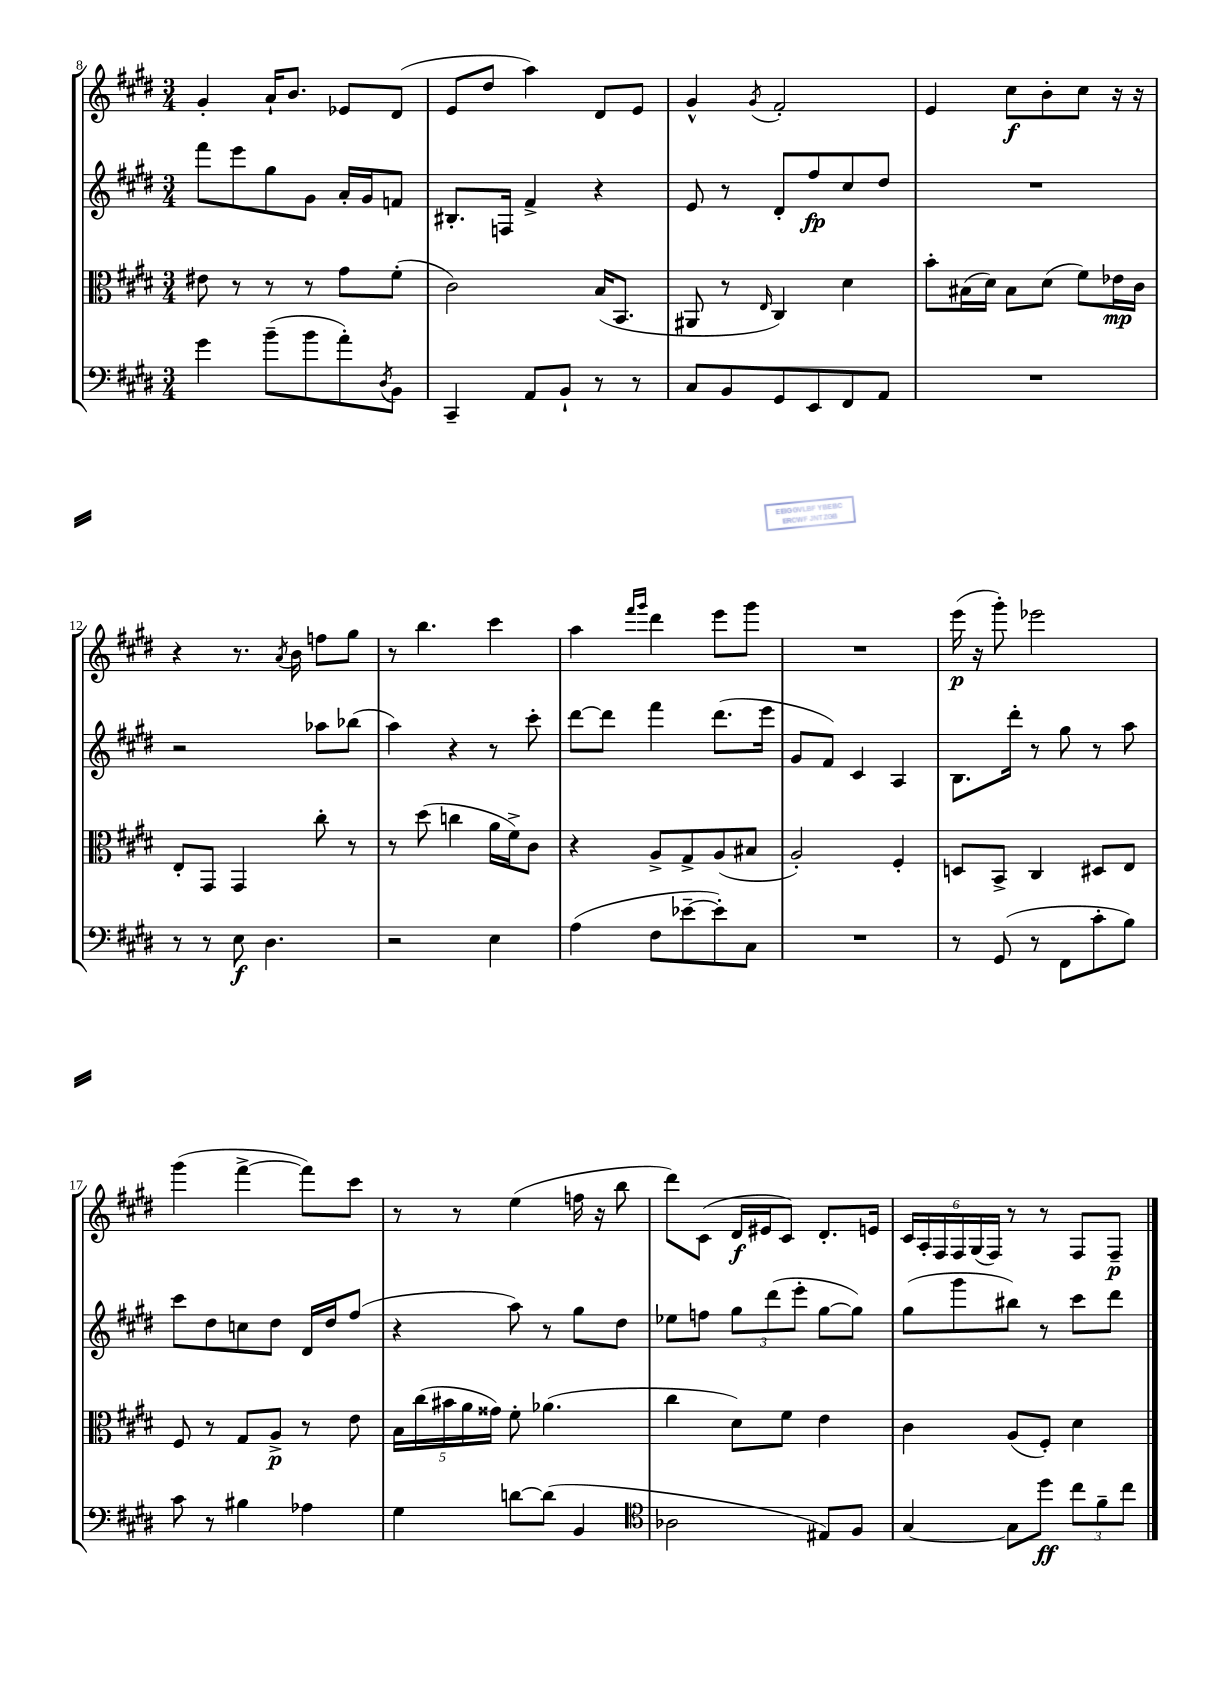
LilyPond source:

<<
\new StaffGroup <<
\new Staff = "s0" {
    \clef treble \key e \major \numericTimeSignature \time 3/4
    gis'4-. a'16-! b'8. ees'8 dis'8( |
    e'8 dis''8 a''4) dis'8 e'8 |
    gis'4-^ \acciaccatura { gis'8 } fis'2-. |
    e'4 cis''8\f b'8-. cis''8 r16 r16 |
    r4 r8. \acciaccatura { a'8 } b'16 f''8 gis''8 |
    r8 b''4. cis'''4 |
    a''4 \grace { fis'''16 gis'''16 } dis'''4 e'''8 gis'''8 |
    R2. |
    e'''16\p( r16 gis'''8-.) ees'''2 |
    gis'''4( fis'''4~-> fis'''8) cis'''8 |
    r8 r8 e''4( f''16 r16 b''8 |
    dis'''8) cis'8( dis'16\f eis'16 cis'8) dis'8.-. e'16 |
    \tuplet 6/4 { cis'16 a16-. fis16 fis16 gis16( fis16) } r8 r8 fis8 fis8--\p \bar "|." |
}
\new Staff = "s1" {
    \clef treble \key e \major \numericTimeSignature \time 3/4
    fis'''8 e'''8 gis''8 gis'8 a'16-. gis'16 f'8 |
    bis8.-. f16 fis'4-> r4 |
    e'8 r8 dis'8-. fis''8\fp cis''8 dis''8 |
    R2. |
    r2 aes''8 bes''8( |
    a''4) r4 r8 cis'''8-. |
    dis'''8~ dis'''8 fis'''4 dis'''8.( e'''16 |
    gis'8 fis'8) cis'4 a4 |
    b8. dis'''16-. r8 gis''8 r8 a''8 |
    cis'''8 dis''8 c''8 dis''8 dis'16 dis''16 fis''8( |
    r4 a''8) r8 gis''8 dis''8 |
    ees''8 f''8 \tuplet 3/2 { gis''8 dis'''8( e'''8-. } gis''8~ gis''8) |
    gis''8( gis'''8 bis''8) r8 cis'''8 dis'''8 \bar "|." |
}
\new Staff = "s2" {
    \clef alto \key e \major \numericTimeSignature \time 3/4
    eis'8 r8 r8 r8 gis'8 fis'8-.( |
    cis'2) b16( b,8. |
    ais,8 r8 \grace { e16 } cis4) dis'4 |
    b'8-. bis16( dis'16) bis8 dis'8( fis'8) ees'16\mp cis'16 |
    e8-. gis,8 gis,4 cis''8-. r8 |
    r8 dis''8( c''4 a'16 fis'16->) cis'8 |
    r4 a8-> gis8-> a8( bis8 |
    a2-.) fis4-. |
    d8 b,8-> cis4 dis8 e8 |
    fis8 r8 gis8 a8->\p r8 e'8 |
    \tuplet 5/4 { b16 cis''16( bis'16 a'16 gisis'16) } fis'8-. aes'4.( |
    cis''4 dis'8) fis'8 e'4 |
    cis'4 a8( fis8-.) dis'4 \bar "|." |
}
\new Staff = "s3" {
    \clef bass \key e \major \numericTimeSignature \time 3/4
    gis'4 b'8--( b'8 a'8-.) \acciaccatura { dis8 } b,8 |
    cis,4-- a,8 b,8-! r8 r8 |
    cis8 b,8 gis,8 e,8 fis,8 a,8 |
    R2. |
    r8 r8 e8\f dis4. |
    r2 e4 |
    a4( fis8 ees'8~-- ees'8-.) cis8 |
    R2. |
    r8 gis,8( r8 fis,8 cis'8-. b8) |
    cis'8 r8 bis4 aes4 |
    gis4 d'8~ d'8( b,4 |
    \clef tenor aes2 eis8) fis8 |
    gis4~ gis8 dis''8\ff \tuplet 3/2 { cis''8 fis'8-- cis''8 } \bar "|." |
}
>>
>>
\layout { \context { \Score currentBarNumber = #8 } }
